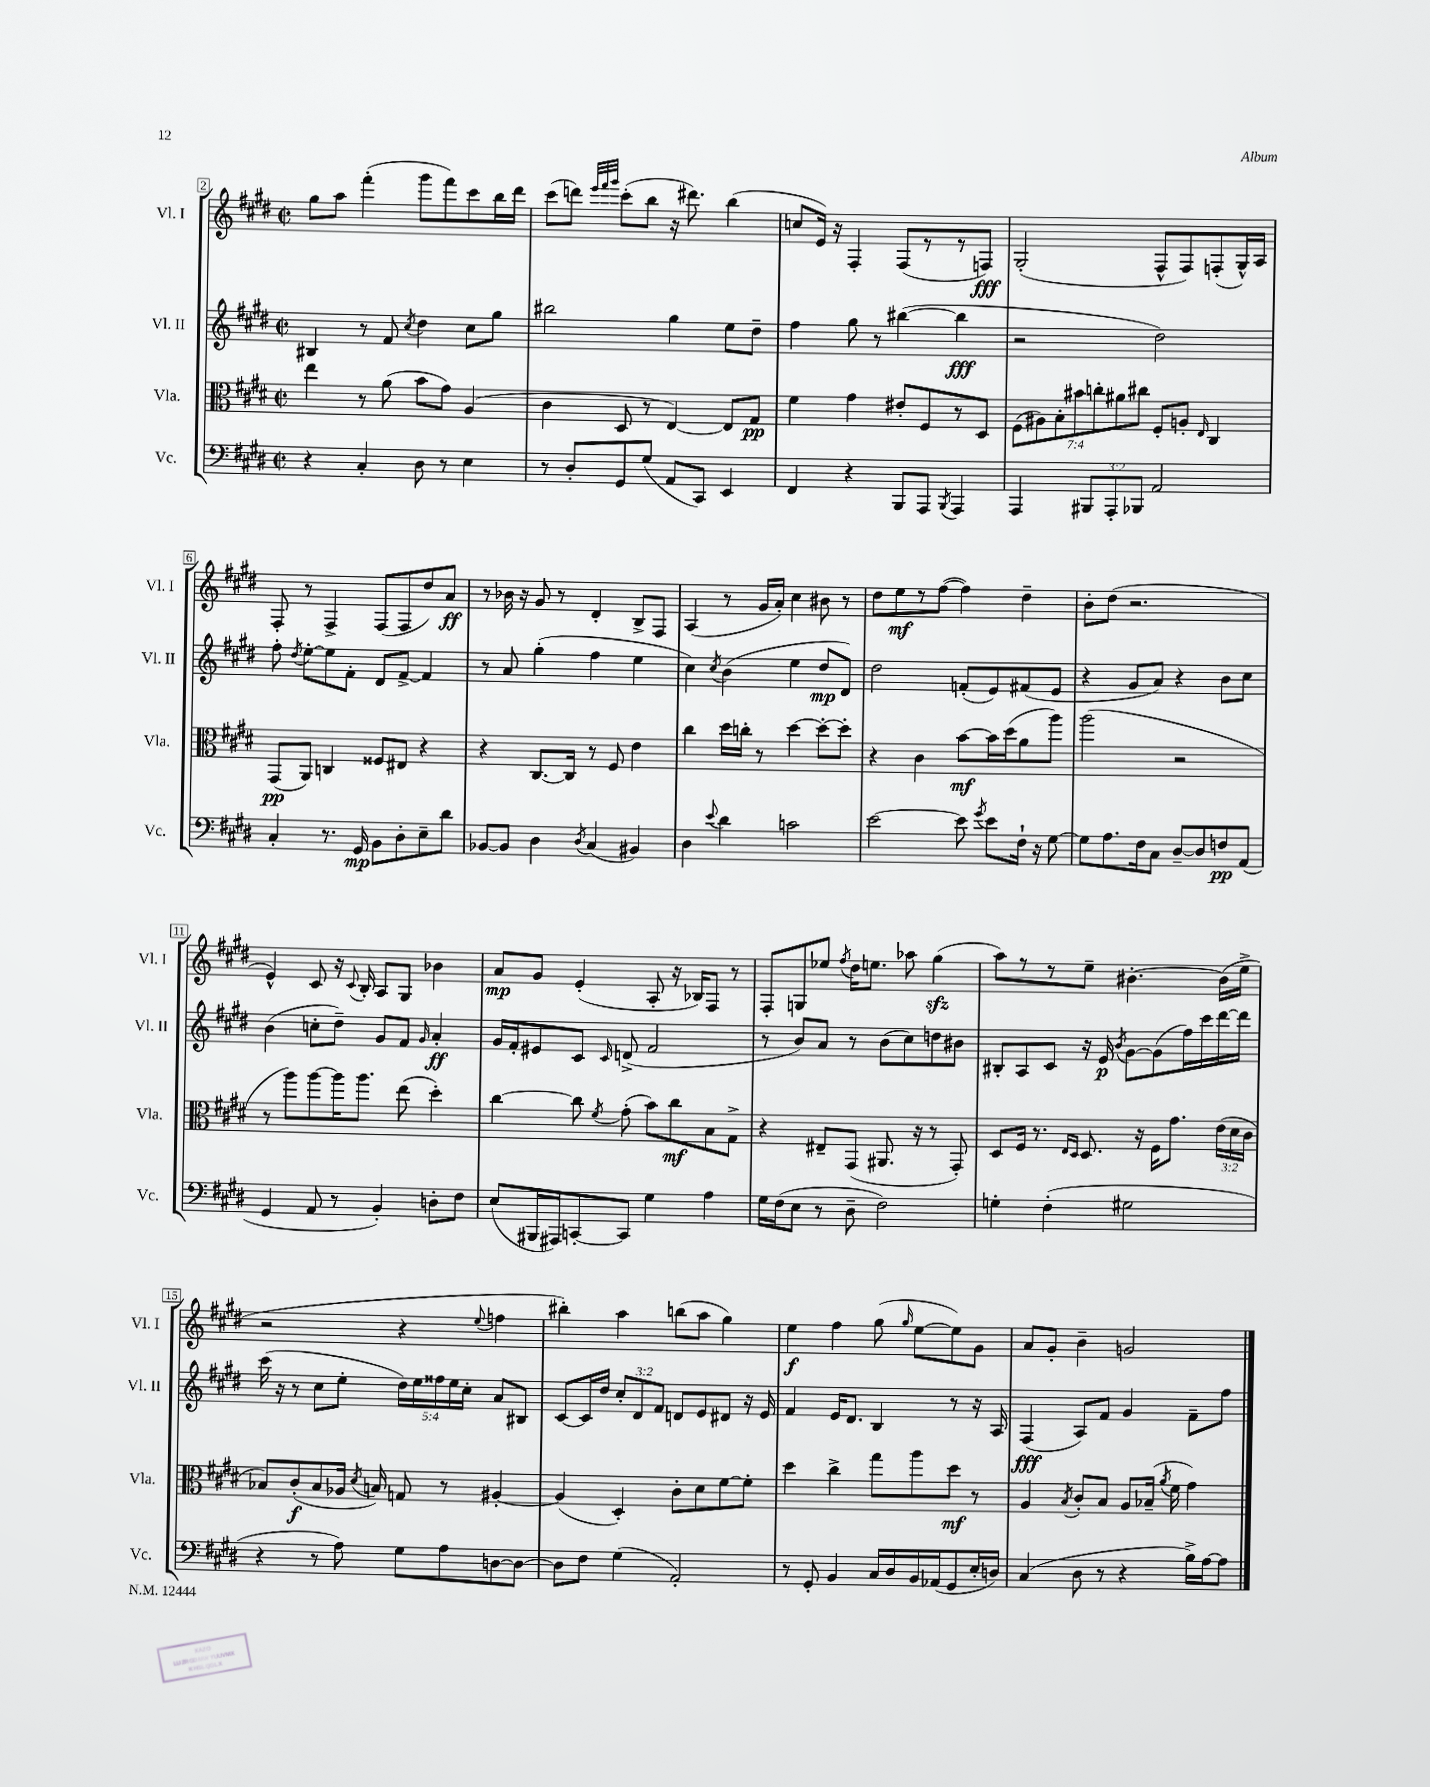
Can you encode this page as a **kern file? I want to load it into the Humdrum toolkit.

**kern	**dynam	**kern	**dynam	**kern	**dynam	**kern	**dynam
*part4	*part4	*part3	*part3	*part2	*part2	*part1	*part1
*staff4	*staff4	*staff3	*staff3	*staff2	*staff2	*staff1	*staff1
*I"Vc.	*	*I"Vla.	*	*I"Vl. II	*	*I"Vl. I	*
*I'Vc.	*	*I'Vla.	*	*I'Vl. II	*	*I'Vl. I	*
*clefF4	*	*clefC3	*	*clefG2	*	*clefG2	*
*k[f#c#g#d#]	*	*k[f#c#g#d#]	*	*k[f#c#g#d#]	*	*k[f#c#g#d#]	*
*M2/2	*	*M2/2	*	*M2/2	*	*M2/2	*
*met(c|)	*	*met(c|)	*	*met(c|)	*	*met(c|)	*
=2	=2	=2	=2	=2	=2	=2	=2
4r	.	4ee\	.	4B#X/	.	8gg#\L	.
.	.	.	.	.	.	8aa\J	.
4C#'/	.	8r	.	8r	.	(4fff#'\	.
.	.	(8a\	.	8f#/	.	.	.
.	.	.	.	8qcc#/	.	.	.
8D#\	.	8b\L	.	4dd#\	.	8ggg#\L	.
8r	.	8g#\J)	.	.	.	8fff#\)	.
4E\	.	(4A/	.	8cc#\L	.	8ccc#\	.
.	.	.	.	8gg#\J	.	16bb\L	.
.	.	.	.	.	.	16ddd#\JJ	.
=3	=3	=3	=3	=3	=3	=3	=3
8r	.	4c#\	.	2bb#X\	.	(8ccc#\L	.
8D#'/L	.	.	.	.	.	8dddn\J)	.
.	.	.	.	.	.	32qqeee/LLL	.
.	.	.	.	.	.	32qqfff#/	.
.	.	.	.	.	.	32qqggg#/JJJ	.
8GG#/	.	8D#/	.	.	.	(8ccc#'\L	.
(8G#/J	.	8r	.	.	.	8bb\J	.
8AA/L	.	[4E/)	.	4gg#\	.	16r	.
.	.	.	.	.	.	8.ddd#X\)	.
8CC#/J)	.	.	.	.	.	.	.
4EE/	.	8E/L]	.	8ee\L	.	(4bb\	.
.	.	8G#/J	pp	8dd#~\J	.	.	.
=4	=4	=4	=4	=4	=4	=4	=4
4FF#/	.	4f#\	.	4ff#\	.	8ccn/L	.
.	.	.	.	.	.	16e/Jk)	.
.	.	.	.	.	.	16r	.
4r	.	4g#\	.	8gg#\	.	4F#'/	.
.	.	.	.	8r	.	.	.
8BBB/L	.	8e#X'/L	.	([4bb#X\	.	(8F#/L	.
8AAA/J	.	8F#/	.	.	.	8r	.
8qBBB/	.	.	.	.	.	.	.
4AAA/	.	8r	.	4bb#\]	fff	8r	.
.	.	8D#/J	.	.	.	8Fn/J)	fff
=5	=5	=5	=5	=5	=5	=5	=5
4AAA/	.	(14F#\L	.	2r	.	(2G#'/	.
.	.	14A#X\)	.	.	.	.	.
.	.	14B'\	.	.	.	.	.
.	.	14b#X\	.	.	.	.	.
12BBB#X/L	.	.	.	.	.	.	.
.	.	14ccn'\	.	.	.	.	.
12AAA'/	.	.	.	.	.	.	.
.	.	14a#X\	.	.	.	.	.
12BBB-X/J	.	.	.	.	.	.	.
.	.	14cc#X\J	.	.	.	.	.
2AA/	.	8F#'/L	.	2dd#\)	.	8F#^^/L	.
.	.	8An'/J	.	.	.	8F#/)	.
.	.	16qqE/	.	.	.	.	.
.	.	4C#/	.	.	.	(8Fn'/	.
.	.	.	.	.	.	16G#^^/L)	.
.	.	.	.	.	.	16A/JJ	.
!!LO:LB:g=z
=6	=6	=6	=6	=6	=6	=6	=6
4C#'/	.	(8GG#/L	pp	8ff#'\	.	8F#'/	.
.	.	.	.	8qdd#/	.	.	.
.	.	8AA/J)	.	[8ee'\L	.	8r	.
8.r	.	4Cn/	.	8ee\]	.	4F#^/	.
.	.	.	.	8f#'\J	.	.	.
16GG#/	mp	.	.	.	.	.	.
8BB\L	.	8F##X/L	.	8d#/L	.	(8F#/L	.
8D#'\	.	8E#X/J	.	[8f#^/J	.	8F#/	.
8E~\	.	4r	.	4f#/]	.	8dd#/)	.
8d#\J	.	.	.	.	.	8a/J	ff
=7	=7	=7	=7	=7	=7	=7	=7
[8BB-X/L	.	4r	.	8r	.	8r	.
8BB-/J]	.	.	.	8a/	.	16b-X\	.
.	.	.	.	.	.	16r	.
4D#\	.	[8.C#/L	.	(4gg#'\	.	8g#/	.
.	.	.	.	.	.	8r	.
.	.	16C#/Jk]	.	.	.	.	.
8qD#/	.	.	.	.	.	.	.
(4C#/	.	8r	.	4ff#\	.	4d#'/	.
.	.	8F#/	.	.	.	.	.
4BB#X/)	.	4e\	.	4ee\	.	8B^/L	.
.	.	.	.	.	.	8F#/J	.
=8	=8	=8	=8	=8	=8	=8	=8
4D#\	.	4cc#\	.	4cc#\)	.	(4A/	.
8qqe/	.	.	.	8qcc#/	.	.	.
4d#\	.	16dd#\LL	.	(4b\	.	8r	.
.	.	16ccn'\JJ	.	.	.	.	.
.	.	8r	.	.	.	16g#/LL	.
.	.	.	.	.	.	16a'/JJ)	.
2cn\	.	[4dd#\	.	4ee\	.	4cc#\	.
.	.	8dd#'\L_	.	8dd#/L	mp	8b#X\	.
.	.	8dd#'\J]	.	8d#/J)	.	8r	.
=9	=9	=9	=9	=9	=9	=9	=9
[2e\	.	4r	.	2dd#\	.	8dd#\L	.
.	.	.	.	.	.	8ee\	mf
.	.	4c#\	.	.	.	8r	.
.	.	.	.	.	.	([8ff#\J	.
8e\]	.	[8b\L	mf	(8fn'/L	.	4ff#\])	.
8qg#/	.	.	.	.	.	.	.
8e\L	.	16b\L]	.	8e/)	.	.	.
.	.	(16dd#\J	.	.	.	.	.
16F#`\Jk	.	8a\	.	(8f#X/	.	4dd#~\	.
16r	.	.	.	.	.	.	.
[8G#\	.	8aa\J)	.	8e/J	.	.	.
=10	=10	=10	=10	=10	=10	=10	=10
8G#\L]	.	(2aa\	.	4r	.	8b'\L	.
8.A\	.	.	.	.	.	(8dd#\J	.
.	.	.	.	8g#/L	.	2.r	.
16F#\k	.	.	.	.	.	.	.
8C#\J	.	.	.	8a/J)	.	.	.
[8D#~/L	.	2r	.	4r	.	.	.
8D#/]	.	.	.	.	.	.	.
8Fn/	pp	.	.	8b\L	.	.	.
(8AA/J	.	.	.	8cc#\J	.	.	.
!!LO:LB:g=z
=11	=11	=11	=11	=11	=11	=11	=11
4GG#/	.	8r	.	(4b\	.	4e^^/)	.
.	.	8aa\L)	.	.	.	.	.
8AA/	.	[8aa\	.	8ccn'\L	.	8c#/	.
8r	.	16aa\K]	.	8dd#~\J)	.	16r	.
.	.	.	.	.	.	8qqc#/	.
.	.	8.aa\J	.	.	.	16B'/	.
4BB'/)	.	.	.	8g#/L	.	8A/L	.
.	.	(8ee\	.	8f#/J	.	8G#/J	.
.	.	.	.	16qqg#/	.	.	.
8Dn'\L	.	4dd#'\)	.	4a'/	ff	4b-X\	.
8F#\J	.	.	.	.	.	.	.
=12	=12	=12	=12	=12	=12	=12	=12
(8E/L	.	[4cc#\	.	16g#/LL	.	8a/L	mp
.	.	.	.	16f#'/J	.	.	.
16BBB#X/L	.	.	.	8e#X/	.	8g#/J	.
16AAA#X/J)	.	.	.	.	.	.	.
[8CCn'/	.	8cc#\]	.	8c#/J	.	(4e'/	.
.	.	8qf#/	.	16qqc#/	.	.	.
8CC/J]	.	(8g#'\	.	(8dn^/	.	.	.
4G#\	.	8b\L)	.	2f#/	.	8A'/	.
.	.	8cc#\	mf	.	.	16r	.
.	.	.	.	.	.	16B-X/KL)	.
4A\	.	8B\	.	.	.	8F#/J	.
.	.	8G#^\J	.	.	.	8r	.
=13	=13	=13	=13	=13	=13	=13	=13
16G#\LL	.	4r	.	8r	.	8F#'/L	.
(16F#\J	.	.	.	.	.	.	.
8E\J	.	.	.	8b/L)	.	8Gn/	.
8r	.	8E#X~/L	.	8a/J	.	8ee-X/J	.
.	.	.	.	.	.	8qff#/	.
8D#~\	.	(8GG#/J	.	8r	.	16dd#\KL	.
.	.	.	.	.	.	8.een\J	.
2F#\)	.	8.AA#X/	.	(8b\L	.	.	.
.	.	.	.	8cc#\)	.	8aa-X\	.
.	.	16r	.	.	.	.	.
.	.	8r	.	8ddn\	.	(4gg#zz\	.
.	.	8GG#'/)	.	8b#X\J	.	.	.
=14	=14	=14	=14	=14	=14	=14	=14
4Gn'\	.	8D#/L	.	8B#X'/L	.	8aa\L)	.
.	.	16F#/Jk	.	8A/	.	8r	.
.	.	8.r	.	.	.	.	.
(4F#'\	.	.	.	8c#/J	.	8r	.
.	.	16qqE/LL	.	.	.	.	.
.	.	16qqD#/JJ	.	.	.	.	.
.	.	8.D#/	.	16r	.	8ee~\J	.
.	.	.	.	16e/	p	.	.
.	.	.	.	8qb/	.	.	.
2G#X\	.	.	.	[8g#\L	.	[4.b#X'\	.
.	.	16r	.	.	.	.	.
.	.	16F#\KL	.	(8g#\]	.	.	.
.	.	8.g#\J	.	.	.	.	.
.	.	.	.	16ff#\L)	.	.	.
.	.	.	.	16ccc#\	.	.	.
.	.	(24e\LL	.	[16ddd#\	.	(16b#\LL]	.
.	.	24d#\	.	.	.	.	.
.	.	.	.	16ddd#\JJ]	.	16ee^\JJ	.
.	.	24c#\JJ	.	.	.	.	.
!!LO:LB:g=z
=15	=15	=15	=15	=15	=15	=15	=15
4r	.	8B-X/L)	.	(16ccc#\	.	2r	.
.	.	.	.	16r	.	.	.
.	.	(8c#'/	f	8r	.	.	.
8r	.	8B-/	.	8cc#\L	.	.	.
8A\)	.	16A-X/Jk	.	8ee'\J	.	.	.
.	.	8qd#/	.	.	.	.	.
.	.	16Bn/)	.	.	.	.	.
8G#\L	.	8Gn/	.	20dd#\LL)	.	4r	.
.	.	.	.	20ee\	.	.	.
.	.	.	.	20ff##X\	.	.	.
8A\	.	8r	.	.	.	.	.
.	.	.	.	20ee\	.	.	.
.	.	.	.	20cc#'\JJ	.	.	.
.	.	.	.	.	.	8qqee/	.
[8Dn\	.	[4A#X'/	.	8a/L	.	4ffn\	.
8D\J_	.	.	.	8B#X/J	.	.	.
=16	=16	=16	=16	=16	=16	=16	=16
8D\L]	.	(4A#/]	.	[8c#/L	.	4bb#X'\)	.
8F#\J	.	.	.	16c#/L]	.	.	.
.	.	.	.	16dd#/JJ	.	.	.
(4G#\	.	4D#'/)	.	12cc#'/L	.	4aa\	.
.	.	.	.	12d#/	.	.	.
.	.	.	.	12f#/J	.	.	.
2AA'/)	.	8c#'\L	.	8dn/L	.	(8bbn\L	.
.	.	8d#\	.	8e/	.	8aa\J	.
.	.	[8f#\	.	8d#X/J	.	4gg#\)	.
.	.	8f#'\J]	.	16r	.	.	.
.	.	.	.	16e/	.	.	.
=17	=17	=17	=17	=17	=17	=17	=17
8r	.	4dd#\	.	4f#/	.	4ee\	f
8GG#'/	.	.	.	.	.	.	.
4BB/	.	4cc#^\	.	16e/KL	.	4ff#\	.
.	.	.	.	8.d#/J	.	.	.
16C#/LL	.	8gg#\L	.	4B/	.	(8gg#\	.
16D#/	.	.	.	.	.	.	.
.	.	.	.	.	.	16qqgg#/	.
16BB/	.	8aa\	.	.	.	[8ee\L	.
(16AA-X/J	.	.	.	.	.	.	.
8GG#/	.	8dd#\J	mf	8r	.	8ee\])	.
16E'/L	.	8r	.	16r	.	8g#\J	.
16Dn/JJ)	.	.	.	16A/	.	.	.
=18	=18	=18	=18	=18	=18	=18	=18
(4C#/	.	4A/	.	(4F#/	fff	8a/L	.
.	.	.	.	.	.	8g#'/J	.
.	.	8qB/	.	.	.	.	.
8D#\	.	8c#'/L	.	8A/L)	.	4b~\	.
8r	.	8B/J	.	8f#/J	.	.	.
4r	.	8A/L	.	4g#/	.	2gn/	.
.	.	(16B-X~/Jk	.	.	.	.	.
.	.	8qa/	.	.	.	.	.
.	.	16f#\	.	.	.	.	.
16B^\LL)	.	4g#\)	.	8f#~\L	.	.	.
[16A\J	.	.	.	.	.	.	.
8A\J]	.	.	.	8ff#\J	.	.	.
==	==	==	==	==	==	==	==
*-	*-	*-	*-	*-	*-	*-	*-
